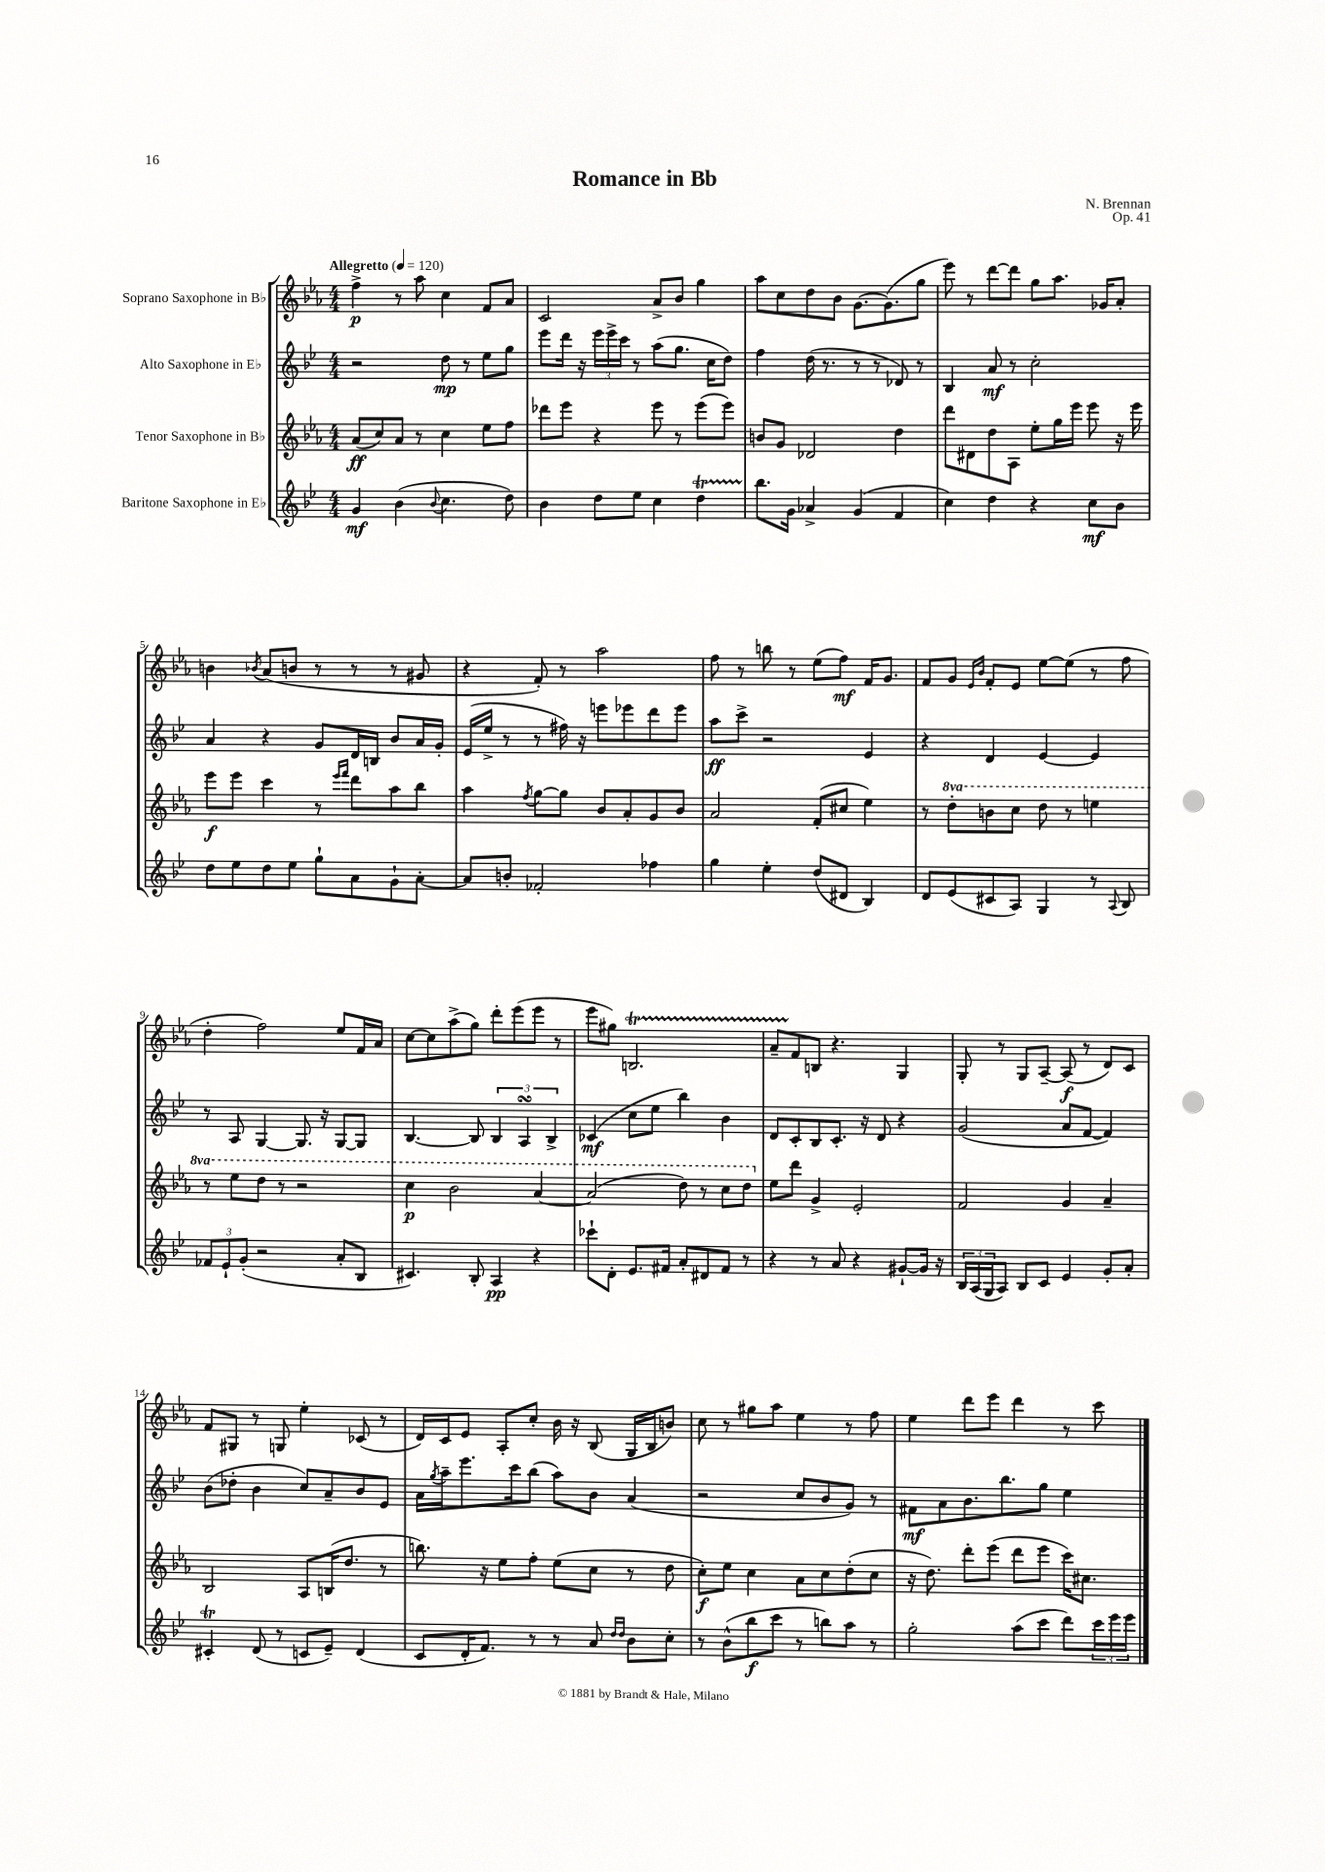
\header { title = "Romance in Bb" composer = "N. Brennan" opus = "Op. 41" }
<<
\new StaffGroup <<
\new Staff = "s0" \with { instrumentName = "Soprano Saxophone in Bb" } {
    \clef treble \key ees \major \numericTimeSignature \time 4/4 \tempo "Allegretto" 4 = 120
    f''4->\p r8 aes''8 c''4 f'8 aes'8 |
    c'2 aes'8-> bes'8 g''4 |
    aes''8 c''8 d''8 bes'8 g'8.~ g'8.( g''8 |
    ees'''8) r8 d'''8~ d'''8 g''8 aes''8. ges'16 aes'8-. |
    b'4 \acciaccatura { bes'8 } aes'8( b'8 r8 r8 r8 gis'8 |
    r4 f'8-.) r8 aes''2 |
    f''8 r8 b''8 r8 ees''8( f''8\mf) f'16 g'8. |
    f'8 g'8 \grace { ees'16 bes'16 } f'8-. ees'8 ees''8~ ees''8( r8 f''8 |
    d''4-. f''2) ees''8 f'16 aes'16 |
    c''8~ c''8 aes''8->( g''8) d'''8-. ees'''8( ees'''8 r8 |
    ees'''8 gis''8) b2.\startTrillSpan |
    aes'8-- f'8\stopTrillSpan b8 r4. g4 |
    g8-. r8 g8 aes8~-- aes8\f( r8 d'8) c'8 |
    f'8 gis8 r8 g8 ees''4-. ces'8( r8 |
    d'16) c'16 ees'8 aes8-. c''8-. bes'16 r16 bes8( g16 bes16 b'8) |
    c''8 r8 gis''8 aes''8 ees''4 r8 f''8 |
    ees''4 d'''8 ees'''8 d'''4 r8 c'''8 \bar "|." |
}
\new Staff = "s1" \with { instrumentName = "Alto Saxophone in Eb" } {
    \clef treble \key bes \major \numericTimeSignature \time 4/4
    r2 d''8\mp r8 ees''8 g''8 |
    ees'''8 d'''16 r16 \tuplet 3/2 { ees'''16 ees'''16-> c'''16 } r8 a''8( g''8. c''16 d''8) |
    f''4 d''16( r8. r8 r8 des'8) r8 |
    bes4 a'8\mf r8 c''2-. |
    a'4 r4 g'8 d'16 b16 bes'8 a'16 g'16-. |
    ees'16( ees''16-> r8 r8 fis''16) r16 e'''8 ees'''8 d'''8 ees'''8 |
    a''8\ff c'''8-> r2 ees'4 |
    r4 d'4 ees'4~ ees'4 |
    r8 a8 g4~ g8. r16 g8~ g8 |
    bes4.~ bes8 \tuplet 3/2 { bes4 a4\turn bes4-> } |
    ces'4\mf( c''8 ees''8 bes''4) bes'4 |
    d'8 c'8-. bes8 c'8.-. r16 d'8 r4 |
    g'2( a'8 f'8~ f'4) |
    bes'8( des''8-. bes'4 c''8) a'8-- bes'8 ees'8 |
    a'16 \acciaccatura { g''8 } a''16-- ees'''8. c'''16 bes''8( a''8) bes'8 a'4( |
    r2 c''8 bes'8 g'8) r8 |
    fis'8\mf a'8 bes'8. bes''8. g''8 ees''4 \bar "|." |
}
\new Staff = "s2" \with { instrumentName = "Tenor Saxophone in Bb" } {
    \clef treble \key ees \major \numericTimeSignature \time 4/4 \set Staff.ottavationMarkups = #ottavation-simple-ordinals
    aes'8\ff( c''8) aes'8 r8 c''4 ees''8 f''8 |
    des'''8 ees'''8 r4 ees'''8 r8 ees'''8( ees'''8) |
    b'8 g'8 des'2 d''4 |
    d'''8 dis'8 d''8 aes8 ees''8-. g''16 ees'''16 ees'''8 r16 ees'''16 |
    ees'''8\f ees'''8 c'''4 r8 \grace { ees'''16 f'''16 } d'''8 aes''8 bes''8 |
    aes''4 \acciaccatura { f''8 } g''8~ g''8 bes'8 aes'8-. g'8 bes'8 |
    aes'2 f'8-.( cis''8 ees''4) |
    r8 \ottava #1 d'''8-. b''8 c'''8 d'''8 r8 e'''4 |
    r8 ees'''8 d'''8 r8 r2 |
    c'''4\p bes''2 aes''4~ |
    aes''2( d'''8) r8 c'''8 d'''8 \ottava #0 |
    ees''8 d'''8 g'4-> ees'2-. |
    f'2 g'4 aes'4-- |
    bes2 aes8 b16( d''8. r8 |
    b''8.) r16 ees''8 f''8-. ees''8( c''8 r8 d''8 |
    c''8-.\f) ees''8 c''4 aes'8 c''8 d''8-.( c''8 |
    r16 d''8.) d'''8-. ees'''8( d'''8 ees'''8 c'''16) cis''8. \bar "|." |
}
\new Staff = "s3" \with { instrumentName = "Baritone Saxophone in Eb" } {
    \clef treble \key bes \major \numericTimeSignature \time 4/4
    g'4\mf bes'4( \appoggiatura { bes'8 } c''4. d''8) |
    bes'4 d''8 ees''8 c''4 d''4\startTrillSpan |
    bes''8.\stopTrillSpan g'16 aes'4-> g'4( f'4 |
    c''4) d''4 r4 c''8\mf bes'8 |
    d''8 ees''8 d''8 ees''8 g''8-! a'8 g'8-! a'8~-. |
    a'8 b'8-. fes'2-. fes''4 |
    g''4 ees''4-. d''8( dis'8 bes4) |
    d'8 ees'8( cis'8 a8) g4 r8 \appoggiatura { a8 } bes8 |
    \tuplet 3/2 { fes'8 ees'8-! g'8-.( } r2 a'8-. bes8 |
    cis'4.) bes8-. a4\pp r4 |
    ces'''8-! d'8-. ees'8. fis'16 a'8-. dis'8 fis'8 r8 |
    r4 r8 a'8 r4 gis'8~-! gis'16 r16 |
    \tuplet 3/2 { bes16 a16( g16 } a8) bes8 c'8 ees'4 g'8-. a'8-. |
    cis'4-.\trill d'8( r8 c'8 ees'8--) d'4( |
    c'8 d'16-. f'8.) r8 r8 a'8 \grace { d''16 d''16 } bes'8 c''8-. |
    r8 bes'8-^( bes''8\f c'''8 r8 b''8) a''8 r8 |
    g''2-. a''8( c'''8 d'''8) \tuplet 3/2 { c'''16 ees'''16 ees'''16 } \bar "|." |
}
>>
>>
